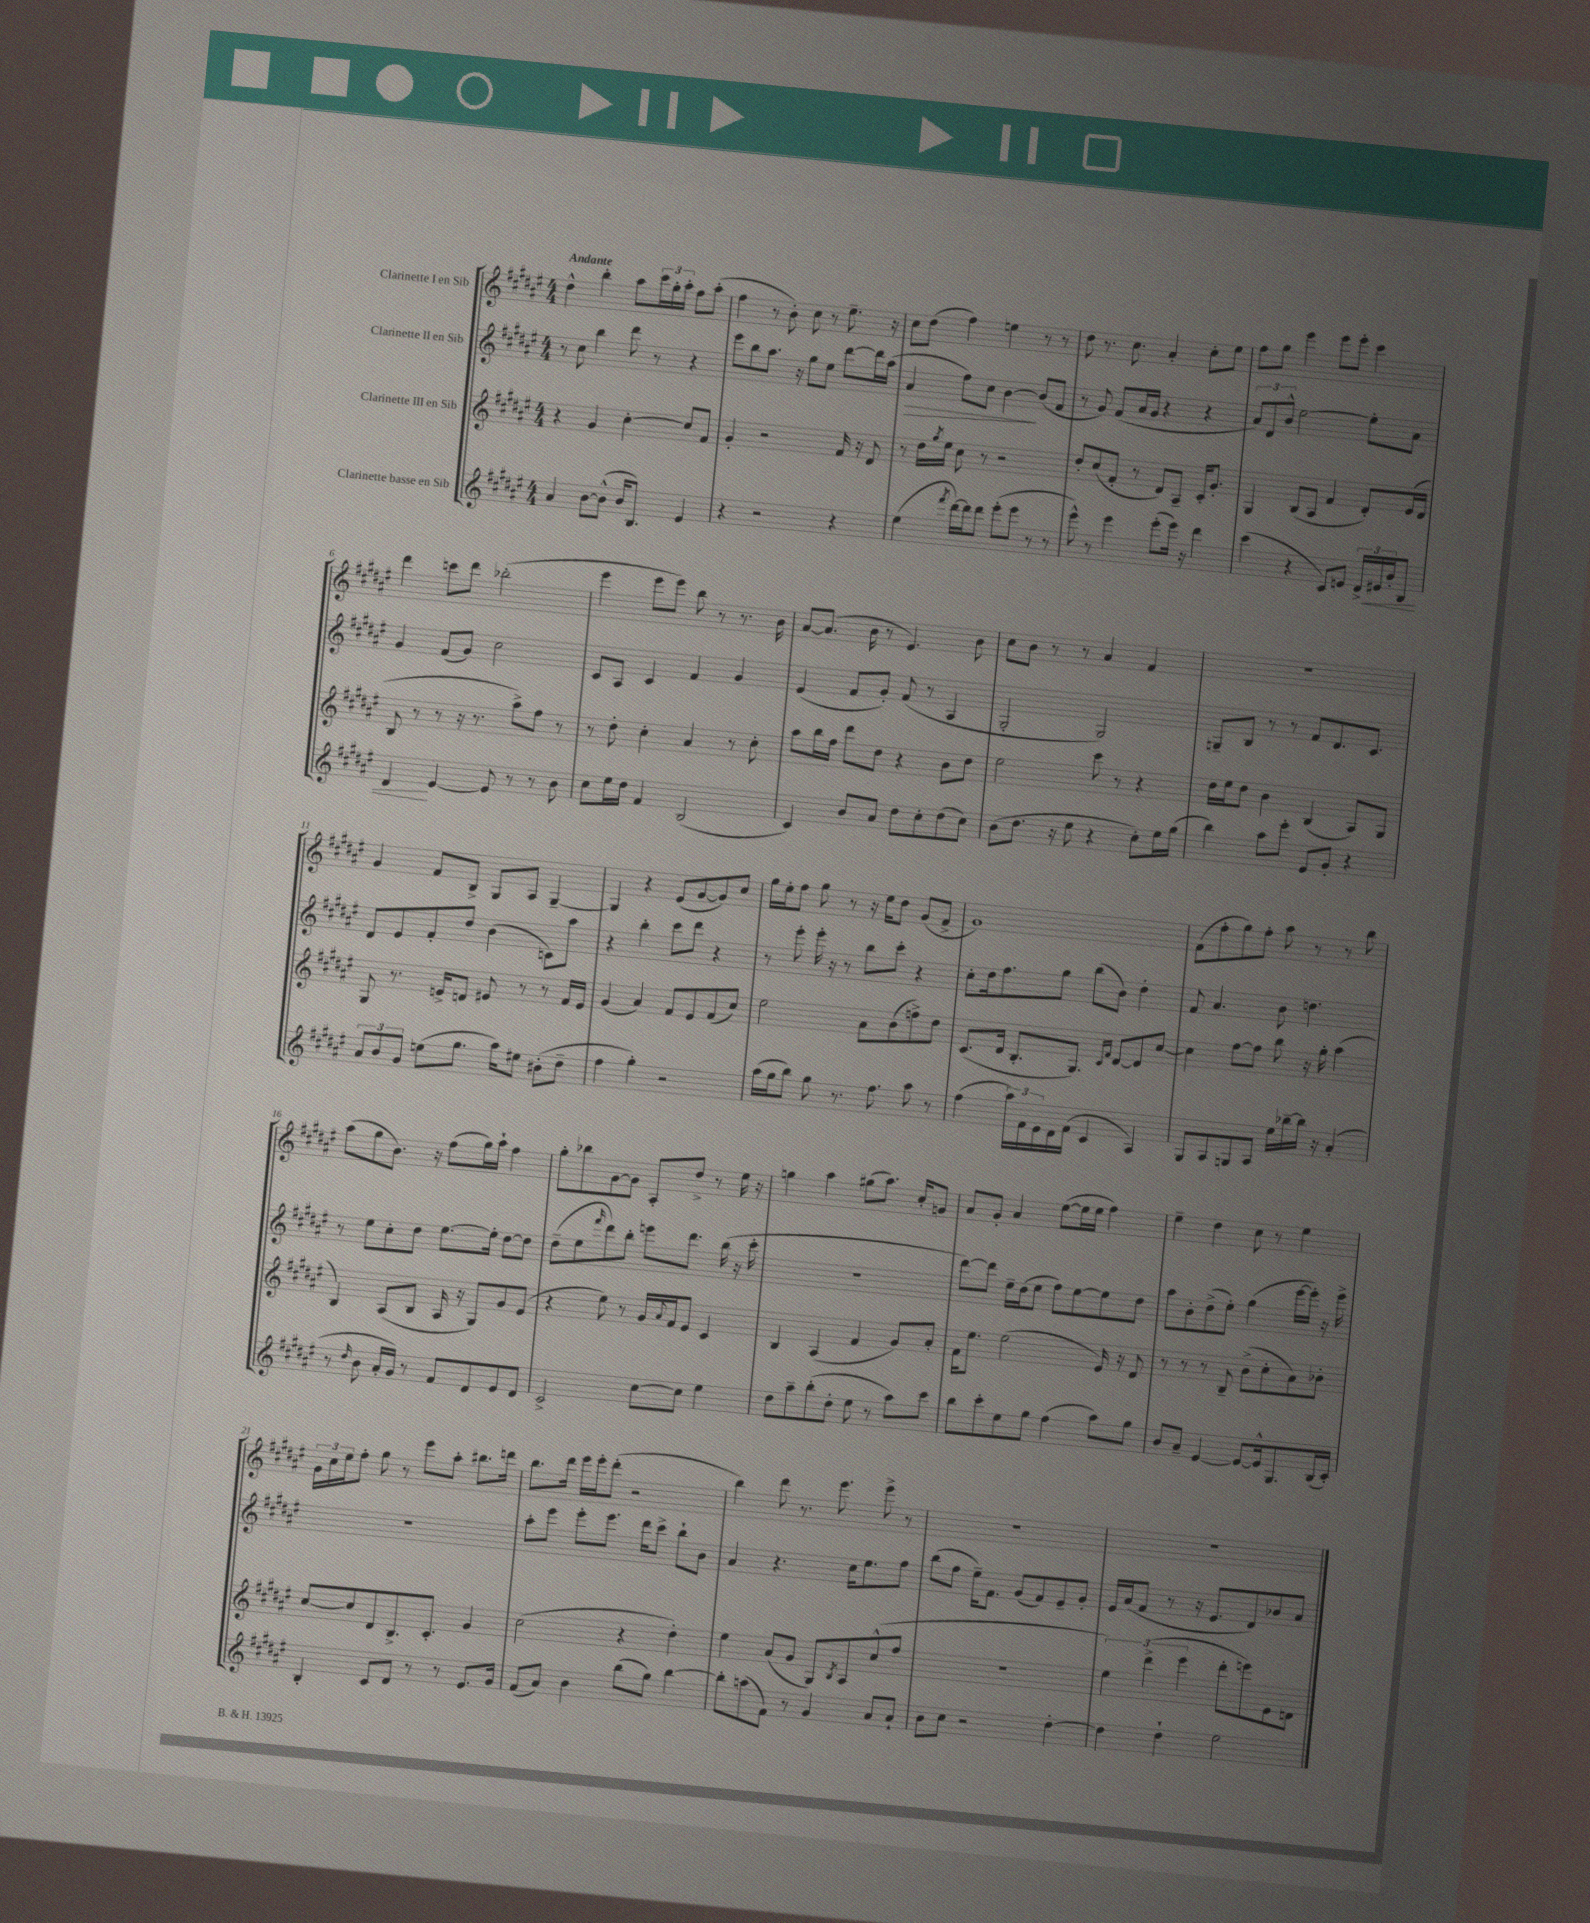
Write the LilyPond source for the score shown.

<<
\new StaffGroup <<
\new Staff = "s0" \with { instrumentName = "Clarinette I en Sib" } {
    \clef treble \key fis \major \numericTimeSignature \time 4/4 \tempo "Andante"
    dis''4-^ b''4-. ais''8 \tuplet 3/2 { cis'''16 gis''16-. ais''16-. } fis''8 ais''8-.( |
    fis''4 r8 b'8-.) cis''8 r8 eis''8.-- r16 |
    cis''8 dis''8( fis''4) e''4 r8 r8 |
    dis''8 r8. cis''8. ais'4-. cis''8-. eis''8 |
    fis''8 gis''8 eis'''4 eis'''8 eis'''8-. cis'''4 |
    dis'''4 c'''8 dis'''8 bes''2-.( |
    eis'''4 eis'''8 eis'''8) b''8 r8 r8. b'16 |
    ais'8~ ais'8.( b'16 r8 eis'4.) b'8 |
    cis''8 b'8 r8 r8 ais'4 fis'4 |
    R1 |
    gis'4 fis'8 b8-> gis8 ais8 gis4~-- |
    gis4 r4 eis'8( gis'8~ gis'8) cis''8 |
    gis''16 eis''16-. fis''8 gis''8 r8 r16 eis''16 dis''8 gis'8( fis'8-> |
    gis'1) |
    fis'8( fis''8-. gis''8) fis''8-. ais''8 r8 r8 b''8 |
    ais''8( gis''8 b'8.) r16 fis''8( gis''16) ais''16-! fis''4 |
    gis''8-. bes''8 gis'8~ gis'8 ais8-. dis''8-> r8 eis''16 r16 |
    g''4 ais''4 gis''8( ais''8.) cis''16-. g'8 |
    ais'8 gis'8-. ais'4 eis''8~( eis''16 eis''16 fis''4) |
    eis''4-- dis''4 cis''8 r8 eis''4 |
    \tuplet 3/2 { gis'16 cis''16 eis''16 } fis''8-. gis''8 r8 eis'''8 ais''8-. bis''8. d'''16 |
    b''8. dis'''16 eis'''16 eis'''16-. dis'''8-.( r2 |
    b''4) dis'''8 r8. eis'''8. eis'''8-> r8 |
    R1 |
    R1 \bar "|." |
}
\new Staff = "s1" \with { instrumentName = "Clarinette II en Sib" } {
    \clef treble \key fis \major \numericTimeSignature \time 4/4
    r8 cis''8 b''4 dis'''8 r8 r4 |
    eis'''8 b''8 ais''8. r16 gis''8 eis''8 dis'''8~ dis'''16 ais''16( |
    ais'4\> fis''8) cis''8 b'4~\! b'8( fis'8 |
    r8 gis'8) fis'8( ais'16 gis'16 r4 r4 |
    \tuplet 3/2 { ais'8) dis'8 b'8-^ } eis''2~ eis''8-. ais'8 |
    gis'4 fis'8( gis'8) cis''2 |
    cis'8 ais8 cis'4 fis'4 gis'4 |
    eis'4( fis'8 gis'8-.) fis'8( r8 ais4 |
    gis2-. gis2) |
    g8-- b8 r8 r8 fis'8 dis'8. cis'8. |
    dis'8 eis'8 fis'8-. dis''8 b'4( c'8) ais''8 |
    r4 b''4-. cis'''8 dis'''8 r4 |
    r8 eis'''8-. eis'''16-. r16 r8 b''8 cis'''8-. r4 |
    cis''8-. dis''16 fis''8. gis''8 b''8( b'8) dis''4-. |
    fis'8 ais'4. b'8 d''4. |
    r8 eis''8 cis''8-. dis''8 eis''8.~ eis''16-. dis''8~ dis''8 |
    dis''8--( eis''8 \grace { fis'''16 } dis'''8) b''8-. e'''8 dis'''8. b''16( r16 cis'''16-. |
    r1 |
    dis'''8~) dis'''8 eis''16-- dis''16( eis''8 fis''8) eis''8~ eis''8 dis''8 |
    ais''8 b'8-. dis''8->( eis''8-.) gis''4( eis'''16~ eis'''16-.) r16 eis'''16-> |
    R1 |
    ais''8-. eis'''8 eis'''8-. eis'''8. dis'''16 cis'''8-> b''8-! b'8 |
    ais'4 r4. cis''16 eis''8. fis''8 |
    b''8( fis''8 eis''16--) fis'8. gis'8( fis'8) eis'8-- gis'8-. |
    eis'16 ais'16( fis'8 r8 r16 eis'8. dis'8) bes'8 ais'8 \bar "|." |
}
\new Staff = "s2" \with { instrumentName = "Clarinette III en Sib" } {
    \clef treble \key fis \major \numericTimeSignature \time 4/4
    r4 gis'4 cis''4~-. cis''8 fis'8 |
    gis'4-. r2 fis'16 r16 dis'8 |
    r8 dis''16 \acciaccatura { gis''8 } eis''16 cis''8 r8 r2 |
    dis''8-. cis''8( fis'8-. r8 dis'8) ais8-- cis'16-. gis'8.-. |
    gis4 b8( ais8 fis'4 dis'8-.) eis'16( dis'16 |
    b8 r8 r8 r16 r8. ais''8->) fis''8 r8 |
    r8 dis''8-. cis''4-. ais'4 r8 cis''8-. |
    ais''8 b''16 fis''16 dis'''8 dis''8 r4 b'8 dis''8 |
    eis''2 cis'''8 r8 r4 |
    dis''16 eis''16 dis''8 b'4 b4( ais8) gis8 |
    gis8 r8. e'16-> d'8 eis'8 r8 r8 fis'16 eis'16 |
    gis'4( ais'4) fis'8 eis'8 fis'8( cis''8) |
    eis''2 ais'8 b'8( f''8->) dis''8 |
    cis'8.( dis'16 b8.-. gis8.) \grace { cis'16 fis'16 } dis'8~ dis'8 cis''8~ |
    cis''4 fis''8~ fis''8 b''8 r16 gis''16-. ais''4( |
    b4) ais8( b8 ais16 r16 gis8) gis'8 eis'8( |
    r4 eis''8) r8 gis'16 \appoggiatura { ais'8 } fis'16 eis'8 cis'4 |
    b4 ais4( fis'4 gis'8) ais'8-. |
    fis'16 eis''8. eis''2( eis'16) r16 dis'8 |
    r8 r8 r8 b8-- b'8->( cis''8-. ais'8) bes'8-. |
    cis''8~ cis''8 dis'8 b8.-> cis'8.-. gis'4 |
    cis''2( r4 dis''4-.) |
    eis''4 ais'8( gis'8 gis8) \acciaccatura { b8 } ais8 cis''8-^( fis''8 |
    R1 |
    \tuplet 3/2 { eis''4) dis'''4->( eis'''4 } dis'''8-. e'''8) eis'8 d'8 \bar "|." |
}
\new Staff = "s3" \with { instrumentName = "Clarinette basse en Sib" } {
    \clef treble \key fis \major \numericTimeSignature \time 4/4
    ais'4 b'8~ b'8-^( b'16 b8.) eis'4 |
    r4 r2 r4 |
    eis''4( \acciaccatura { fis'''8 } dis'''16~) dis'''16 dis'''8 eis'''8-.( eis'''8 r8 r8 |
    eis'''8-^) r8 eis'''4 eis'''8-.( eis'''16) r16 dis'''4 |
    cis'''4( r4 cis'8) e'8 \tuplet 3/2 { dis'16-> eis'16\< b'16-. } b8 |
    dis'4\! eis'4~ eis'8 r8 r8 b'8 |
    cis''8 eis''16 dis''16 fis'4 b2( |
    cis'4) b'8 ais'8 dis''8 cis''8-. dis''8( cis''8) |
    b'8( dis''8. r16 eis''8 r4 cis''8-.) eis''16 gis''16( |
    b''4) ais''8 eis'''8-. eis'8 gis'8-. r4 |
    \tuplet 3/2 { ais'8 b'8 gis'8 } e''8( gis''8. ais''16) eis''8 bis'8-.( dis''8-- |
    fis''4 gis''4-.) r2 |
    ais''16( gis''16 b''8) gis''8 r8. fis''8. ais''8 r8 |
    fis''4( \tuplet 3/2 { ais''16) fis'16 eis'16 } dis'16 fis'16( cis'4 ais4) |
    gis8 ais8 g8 ais8 eis''16 bes''16~-- bes''16 r16 ais'4-.( |
    r8 \grace { dis''16 } b'8 ais'16-. gis'16) r8 fis'8 dis'8 eis'8 dis'8 |
    cis'2-> cis''8~ cis''8 eis''4 |
    dis''8 ais''8-- b''8-.( dis''8-. eis''8 r8 ais''8) cis'''8 |
    b''8 cis'''8-. eis''8 gis''8 fis''4( ais''8) gis''8 |
    b'8 ais'8-- eis'4~ eis'8~ eis'16-^ gis8. b16( cis'16-.) |
    b4-. cis'8 dis'8 r8 r8 eis'8. gis'16 |
    fis'8( ais'8) b'4 b''8( gis''8) b''4~ |
    b''8-. a''8( fis'8) r8 gis'4 ais'8 ais'8-! |
    b'8 cis''8 r2 dis''4~-. |
    dis''4 dis''4-! eis''2 \bar "|." |
}
>>
>>
